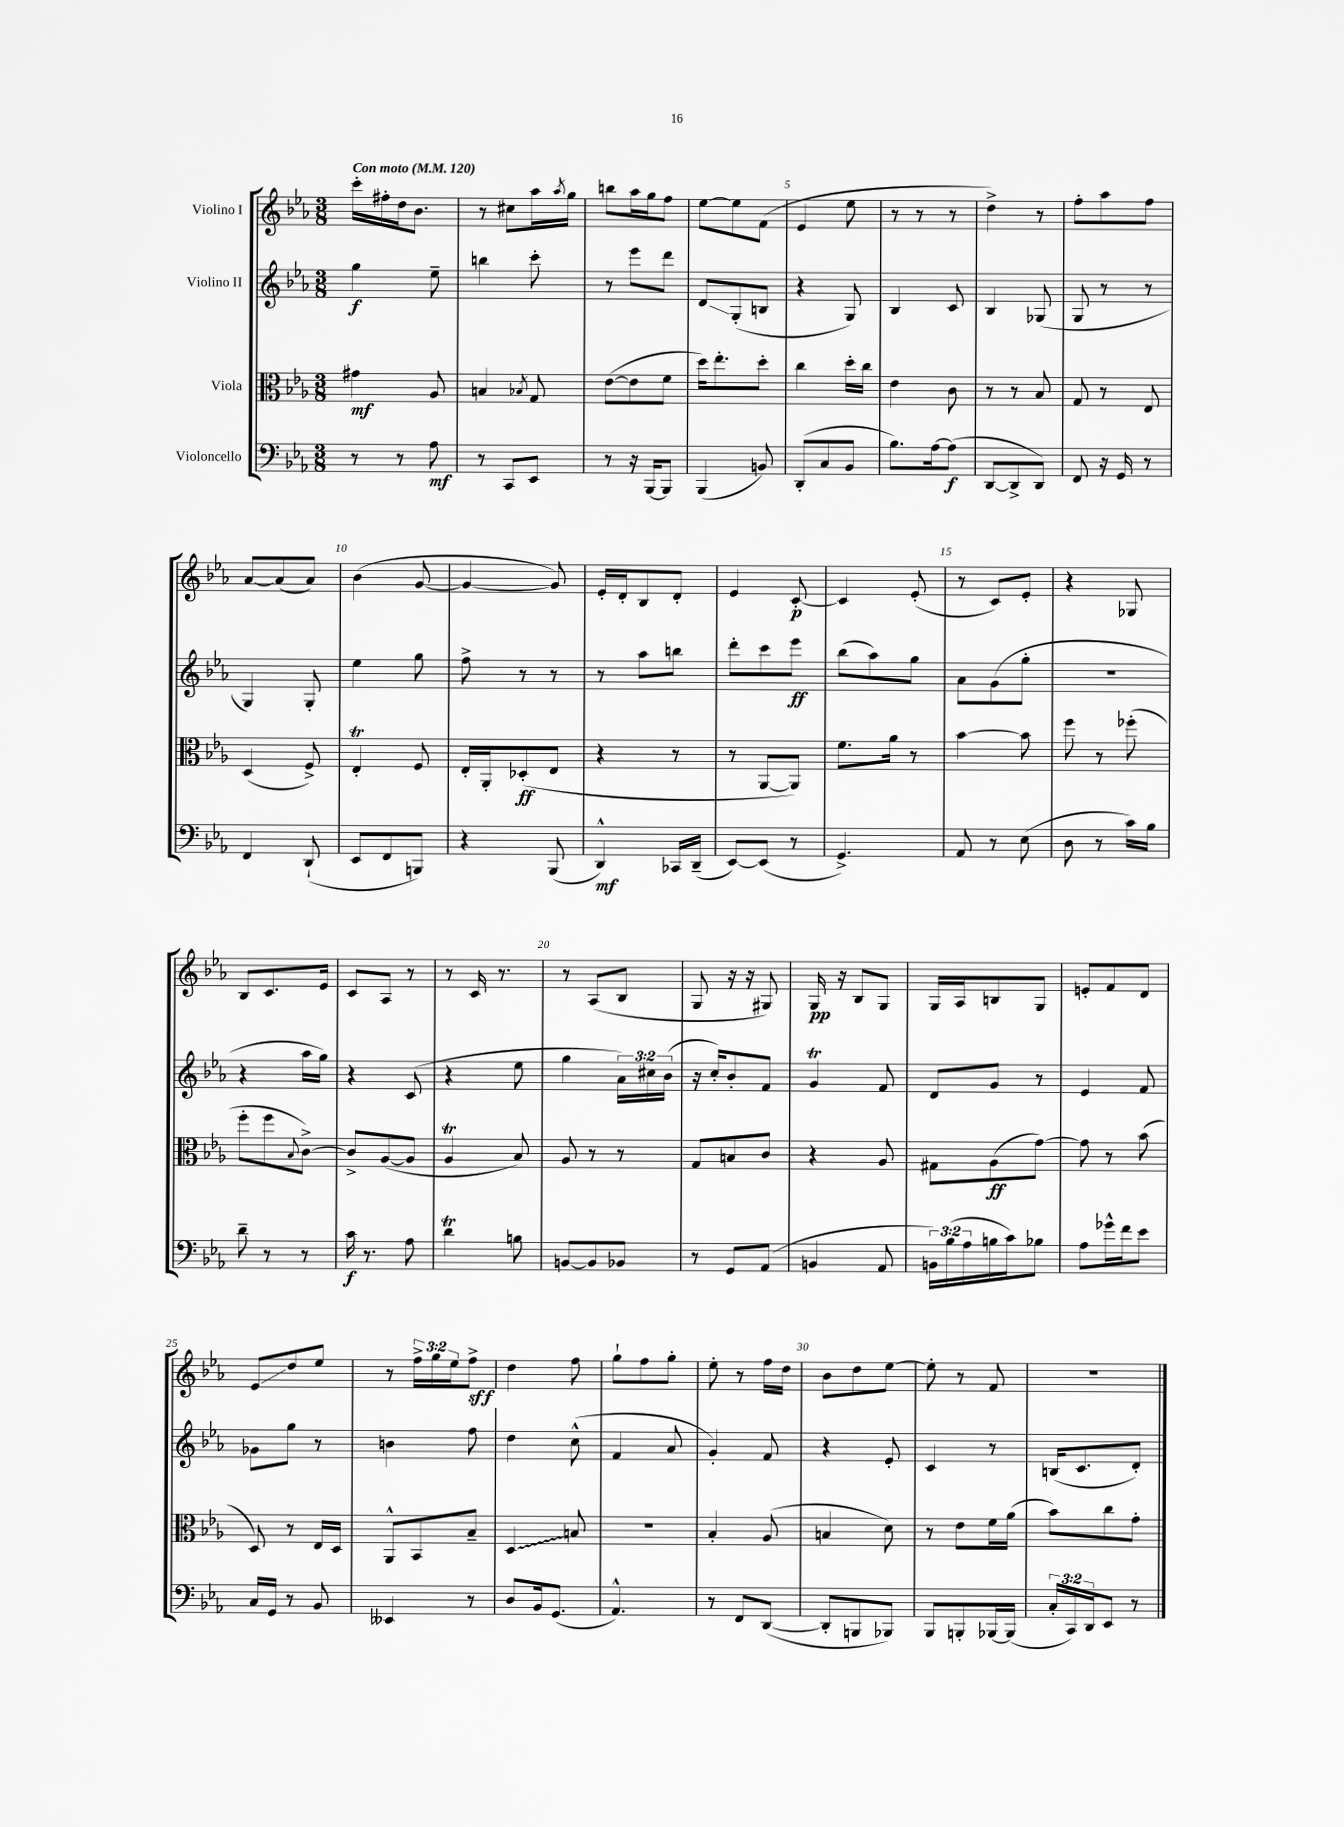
<<
\new StaffGroup <<
\new Staff = "s0" \with { instrumentName = "Violino I" } {
    \clef treble \key ees \major \numericTimeSignature \time 3/8 \override Staff.TupletNumber.text = #tuplet-number::calc-fraction-text \tempo "Con moto" 4 = 120
    c'''16-. fis''16-. d''16 bes'8. |
    r8 cis''8 aes''16 \acciaccatura { aes''8 } g''16 |
    b''8 aes''16 g''16 f''8 |
    ees''8~ ees''8 f'8( |
    ees'4 ees''8 |
    r8 r8 r8 |
    d''4->) r8 |
    f''8-. aes''8 f''8 |
    aes'8~ aes'8( aes'8) |
    bes'4( g'8~ |
    g'4~ g'8) |
    ees'16-. d'16-. bes8 d'8-. |
    ees'4 c'8~-.\p |
    c'4 ees'8-.( |
    r8 c'8) ees'8-. |
    r4 ges8 |
    bes8 c'8. ees'16 |
    c'8 aes8 r8 |
    r8 c'16 r8. |
    r8 aes8( bes8 |
    g8 r16 r16 gis8) |
    g16\pp r16 bes8 g8 |
    g16 aes16 b8 g8 |
    e'8-. f'8 d'8 |
    ees'8\glissando d''8 ees''8 |
    r8 \tuplet 3/2 { f''16-> g''16 ees''16 } f''8->\sff |
    d''4 f''8 |
    g''8-! f''8 g''8-. |
    ees''8-. r8 f''16 d''16 |
    bes'8 d''8 ees''8~ |
    ees''8-. r8 f'8 |
    r4. \bar "|." |
}
\new Staff = "s1" \with { instrumentName = "Violino II" } {
    \clef treble \key ees \major \numericTimeSignature \time 3/8 \override Staff.TupletNumber.text = #tuplet-number::calc-fraction-text
    g''4\f ees''8-- |
    b''4 c'''8-. |
    r8 ees'''8 d'''8 |
    d'8\glissando g8-.( b8 |
    r4 g8) |
    bes4 c'8 |
    bes4 ges8( |
    g8 r8 r8 |
    g4) g8-. |
    ees''4 g''8 |
    f''8-> r8 r8 |
    r8 aes''8 b''8 |
    d'''8-. c'''8 ees'''8\ff |
    bes''8( aes''8) g''8 |
    aes'8 g'8( g''8-. |
    R4. |
    r4 aes''16 g''16) |
    r4 c'8( |
    r4 ees''8 |
    g''4 \tuplet 3/2 { aes'16) cis''16 bes'16( } |
    r16 c''16-.) bes'8-. f'8 |
    g'4\trill f'8 |
    d'8 g'8 r8 |
    ees'4 f'8 |
    ges'8 g''8 r8 |
    b'4 f''8 |
    d''4 c''8-^( |
    f'4 aes'8 |
    g'4-.) f'8 |
    r4 ees'8-. |
    c'4 r8 |
    b16( c'8. d'8-.) \bar "|." |
}
\new Staff = "s2" \with { instrumentName = "Viola" } {
    \clef alto \key ees \major \numericTimeSignature \time 3/8
    gis'4\mf aes8 |
    b4 \acciaccatura { bes8 } g8 |
    ees'8~( ees'8 f'8 |
    d''16) ees''8.-. d''8-. |
    c''4 d''16-. c''16 |
    ees'4 c'8 |
    r8 r8 bes8 |
    g8 r8 ees8 |
    d4( f8->) |
    ees4-.\trill f8 |
    ees16-. aes,16-. des8-.\ff( ees8 |
    r4 r8 |
    r8 aes,8~ aes,8) |
    f'8. aes'16 r8 |
    bes'4~ bes'8 |
    f''8 r8 fes''8-.( |
    f''8-. f''8 \appoggiatura { bes8 } c'8~->) |
    c'8-> aes8~( aes8 |
    aes4\trill bes8) |
    aes8 r8 r8 |
    g8 b8 c'8 |
    r4 aes8 |
    gis8 aes8\ff( g'8~) |
    g'8 r8 bes'8( |
    d8) r8 ees16 d16 |
    aes,8-^ bes,8 bes8-- |
    \once \override Glissando.style = #'zigzag d4\glissando b8 |
    R4. |
    bes4-. aes8( |
    b4 d'8) |
    r8 ees'8 f'16 aes'16( |
    bes'8) c''8 g'8-. \bar "|." |
}
\new Staff = "s3" \with { instrumentName = "Violoncello" } {
    \clef bass \key ees \major \numericTimeSignature \time 3/8 \override Staff.TupletNumber.text = #tuplet-number::calc-fraction-text
    r8 r8 aes8\mf |
    r8 c,8 ees,8 |
    r8 r16 bes,,16~ bes,,8 |
    bes,,4( b,8) |
    d,8-.( c8 bes,8 |
    bes8.) aes16~ aes8\f( |
    d,8~ d,8-> d,8) |
    f,8 r16 g,16 r8 |
    f,4 d,8-!( |
    ees,8 f,8 b,,8) |
    r4 bes,,8( |
    d,4-^\mf) ces,16 d,16--( |
    ees,8~) ees,8( r8 |
    g,4.->) |
    aes,8 r8 ees8( |
    d8 r8 c'16) bes16 |
    d'8-- r8 r8 |
    c'16\f r8. aes8 |
    d'4\trill b8 |
    b,8~ b,8 bes,8 |
    r8 g,8 aes,8( |
    b,4 aes,8 |
    \tuplet 3/2 { b,16) bes16( aes16 } b16 c'16) bes8 |
    aes8 ges'16-^ f'16 ees'8 |
    c16 g,16 r8 bes,8 |
    eeses,4 r8 |
    d8 bes,16 g,8.( |
    aes,4.-^) |
    r8 f,8 d,8~( |
    d,8-. b,,8 bes,,8) |
    bes,,8 b,,8-. bes,,16~ bes,,16( |
    \tuplet 3/2 { c16-. c,16) d,16 } ees,8 r8 \bar "|." |
}
>>
>>
\layout { \context { \Score \override BarNumber.break-visibility = ##(#f #t #t) barNumberVisibility = #(every-nth-bar-number-visible 5) } }
